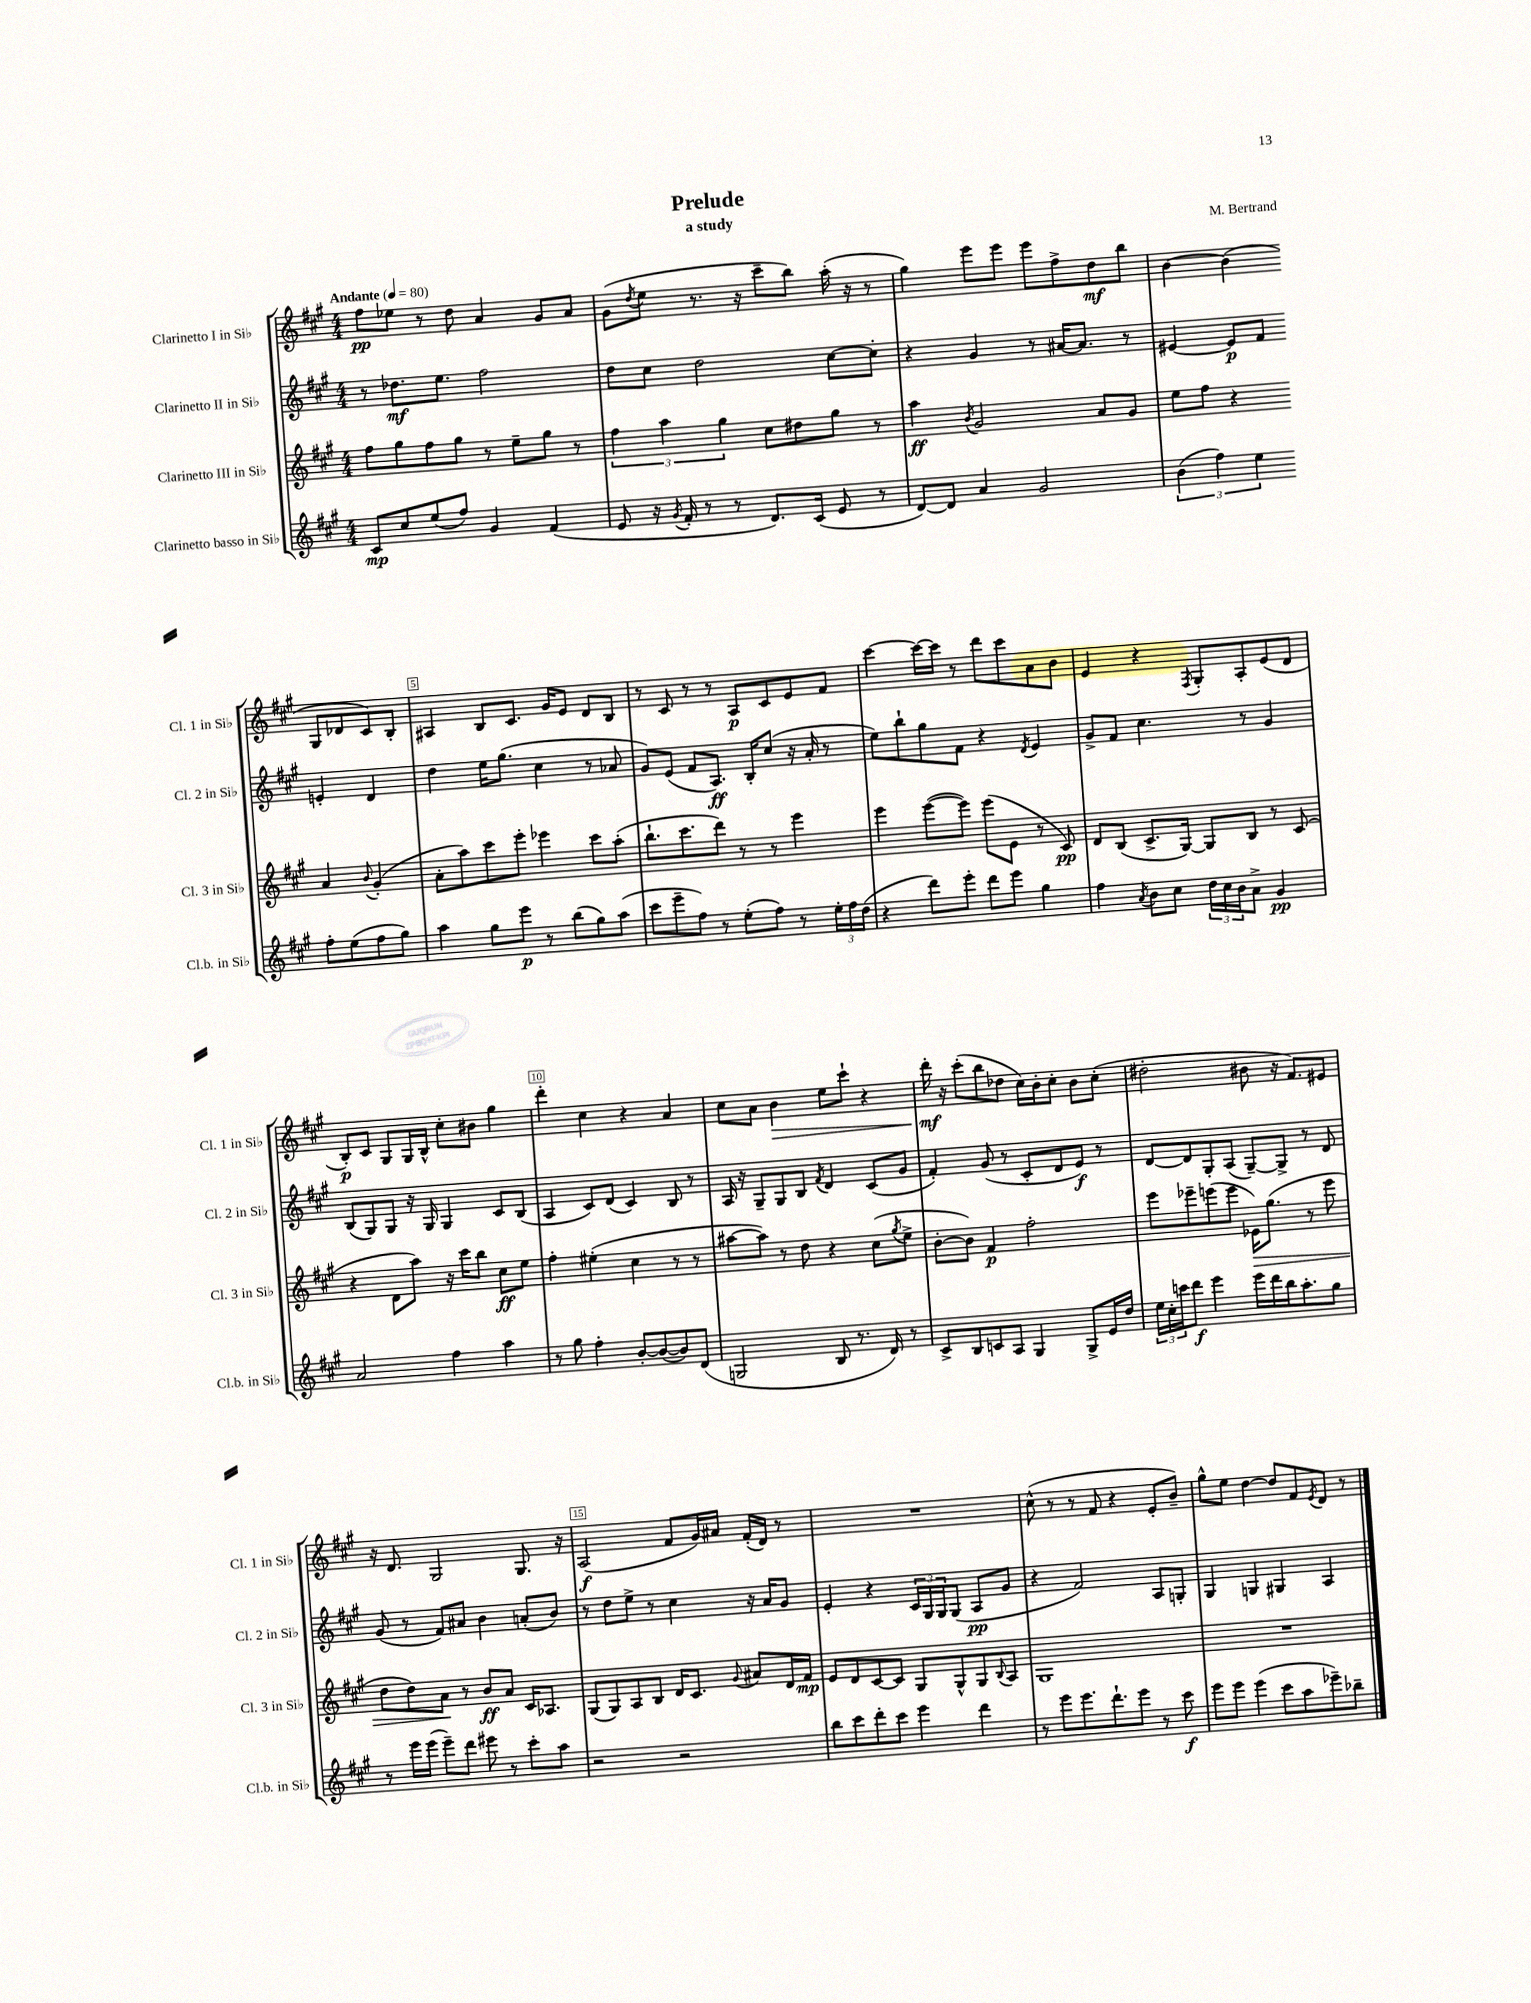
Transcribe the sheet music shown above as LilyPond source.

\header { title = "Prelude" composer = "M. Bertrand" subtitle = "a study" }
<<
\new StaffGroup <<
\new Staff = "s0" \with { instrumentName = "Clarinetto I in Sib" shortInstrumentName = "Cl. 1 in Sib" } {
    \clef treble \key a \major \numericTimeSignature \time 4/4 \tempo "Andante" 4 = 80
    fis''8\pp ees''8 r8 d''8 a'4 gis'8 a'8 |
    gis'8( \acciaccatura { d''8 } e''8 r8. r16 cis'''8-- b''8) a''16-.( r16 r8 |
    gis''4) e'''8 e'''8 e'''8 fis''8-> d''8\mf b''8 |
    b'4~ b'4( gis8 des'8 cis'8) b8-. |
    ais4 b8 cis'8. gis'16 e'8 d'8 b8 |
    r8 cis'8 r8 r8 a8\p cis'8 e'8 fis'8 |
    cis'''4~ cis'''16~ cis'''16 r8 d'''8 cis'''8 a'8 b'8 |
    e'4 r4 \acciaccatura { fis8 } gis8-. a8-. e'8( d'8 |
    b8-.\p) cis'8 gis8 gis16 b16-^ cis''8-. bis'8 gis''4 |
    d'''4-. cis''4 r4 a'4 |
    cis''8 a'8 b'4\> e''8 cis'''8-! r4 |
    d'''16-.\mf\! r16 cis'''8-.( b''8 des''8 cis''16) b'16-. cis''8-. b'8 cis''8-.( |
    dis''2-. bis'8 r16 fis'8.) eis'8 |
    r16 d'8. gis2 gis8. r16 |
    a2\f( fis'8 gis'16) ais'16 fis'16-.( d'16) r8 |
    R1 |
    cis''8-^( r8 r8 fis'8 r4 e'8-. b'8--) |
    gis''8-^ e''8 d''4~ d''8 fis'8 \acciaccatura { e'8 } d'8 r8 \bar "|." |
}
\new Staff = "s1" \with { instrumentName = "Clarinetto II in Sib" shortInstrumentName = "Cl. 2 in Sib" } {
    \clef treble \key a \major \numericTimeSignature \time 4/4
    r8 des''8.\mf e''8. fis''2 |
    d''8 cis''8 d''2 cis''8~ cis''8-. |
    r4 gis'4 r8 ais'16~ ais'8. r8 |
    eis'4~ eis'8\p fis'8 e'4-. d'4 |
    d''4 e''16 gis''8.( cis''4 r8 aes'8 |
    gis'8) e'8( fis'8 a8.\ff) b16-. cis''8( r16 a'16-. r8 |
    e''8) b''8-! gis''8 fis'8 r4 \acciaccatura { d'8 } e'4 |
    gis'8-> fis'8 cis''4. r8 gis'4 |
    b8( gis8) gis8 r16 gis16 gis4 cis'8 b8( |
    a4 cis'8) d'8( cis'4) b8 r8 |
    a16 r16 gis8-- gis8 b8 \acciaccatura { fis'8 } d'4 cis'8( gis'8 |
    fis'4-.) gis'8( r8 cis'8-. d'8 e'8\f) r8 |
    d'8~ d'8 gis8-. a8( gis8~--) gis8-> r8 d'8 |
    gis'8( r8 fis'8) ais'8 b'4 a'8-.( b'8) |
    r8 d''8 e''8-> r8 cis''4 r16 a'16 gis'8 |
    e'4-. r4 \tuplet 3/2 { cis'16 gis16 gis16 } gis8( a8\pp gis'8 |
    r4 fis'2) a8 g8-. |
    gis4 g4 gis4 a4 \bar "|." |
}
\new Staff = "s2" \with { instrumentName = "Clarinetto III in Sib" shortInstrumentName = "Cl. 3 in Sib" } {
    \clef treble \key a \major \numericTimeSignature \time 4/4
    fis''8 gis''8 fis''8 gis''8 r8 e''8-- gis''8 r8 |
    \tuplet 3/2 { fis''4 a''4 gis''4 } cis''8 dis''8 gis''8 r8 |
    a''4\ff \acciaccatura { b'8 } gis'2 a'8 gis'8 |
    e''8 fis''8 r4 a'4 \appoggiatura { b'8 } gis'4-.( |
    a'8-. a''8) cis'''8 e'''8-. ees'''4 cis'''8 a''8-.( |
    b''8.-! cis'''8. d'''8) r8 r8 e'''4 |
    e'''4 e'''8~( e'''8) e'''8( e'8 r8 cis'8\pp) |
    d'8 b8( cis'8.-> gis16~) gis8 b8 r8 cis'8( |
    r4 d'8 a''8) r16 cis'''16 b''8 cis''8\ff e''8 |
    fis''4-. eis''4-.( cis''4 r8 r8 |
    ais''8~ ais''8) r8 d''8 r4 cis''8( \acciaccatura { gis''8 } e''8-> |
    b'8~-. b'8) fis'4\p fis''2-. |
    e'''8 ees'''8-- e'''8( e'''8 ees'16\>) gis''8.( r8 e'''8 |
    d''8 d''8) a'8\! r8 b'8\ff a'8 cis'16 aes8. |
    gis8( gis8) a8 b8 d'16 cis'8. \appoggiatura { gis'8 } ais'8 d'16 fis'16\mp |
    e'8 d'8 cis'8~ cis'8 gis8 gis8-^ gis8 \appoggiatura { b8 } a8 |
    gis1 |
    R1 \bar "|." |
}
\new Staff = "s3" \with { instrumentName = "Clarinetto basso in Sib" shortInstrumentName = "Cl.b. in Sib" } {
    \clef treble \key a \major \numericTimeSignature \time 4/4
    cis'8\mp cis''8 e''8( fis''8) gis'4 fis'4( |
    e'8 r16 \acciaccatura { gis'8 } fis'16-. r8 r8 d'8.) cis'16( e'8 r8 |
    d'8~) d'8 a'4 gis'2 |
    \tuplet 3/2 { b'4( fis''4) e''4 } fis''8-. e''8( fis''8 gis''8) |
    a''4 gis''8 e'''8\p r8 b''8( gis''8) a''8( |
    cis'''8 e'''8-- fis''8) r8 e''8-.( fis''8) r8 \tuplet 3/2 { e''16-. fis''16 d''16( } |
    r4 d'''8) e'''8-. d'''8 e'''8 gis''4 |
    fis''4 \acciaccatura { a'8 } b'8 cis''8 \tuplet 3/2 { d''16 cis''16 b'16 } a'8-> gis'4\pp |
    a'2 fis''4 a''4 |
    r8 gis''8 fis''4-. b'8~-. b'8~( b'8) d'8( |
    g2 b8 r8. d'16) r8 |
    cis'8-> b8 c'8 a8 gis4 gis8-> e'16 d''16 |
    \tuplet 3/2 { e''16 cis''16-. c'''16 } d'''8\f e'''4 e'''16 d'''16 b''16 a''8.-. gis''8 |
    r8 e'''16 e'''16( e'''8--) d'''8 eis'''8 r8 cis'''8-. a''8 |
    r2 r2 |
    b''8 cis'''8 d'''8-. cis'''8 e'''4 d'''4 |
    r8 e'''8 e'''8. d'''8.-! e'''8 r8 cis'''8\f |
    e'''8 e'''8 e'''4( cis'''8 a''8 ees'''8--) bes''8-- \bar "|." |
}
>>
>>
\layout { \context { \Score \override BarNumber.break-visibility = ##(#f #t #t) barNumberVisibility = #(every-nth-bar-number-visible 5) \override BarNumber.stencil = #(make-stencil-boxer 0.1 0.3 ly:text-interface::print) } }
